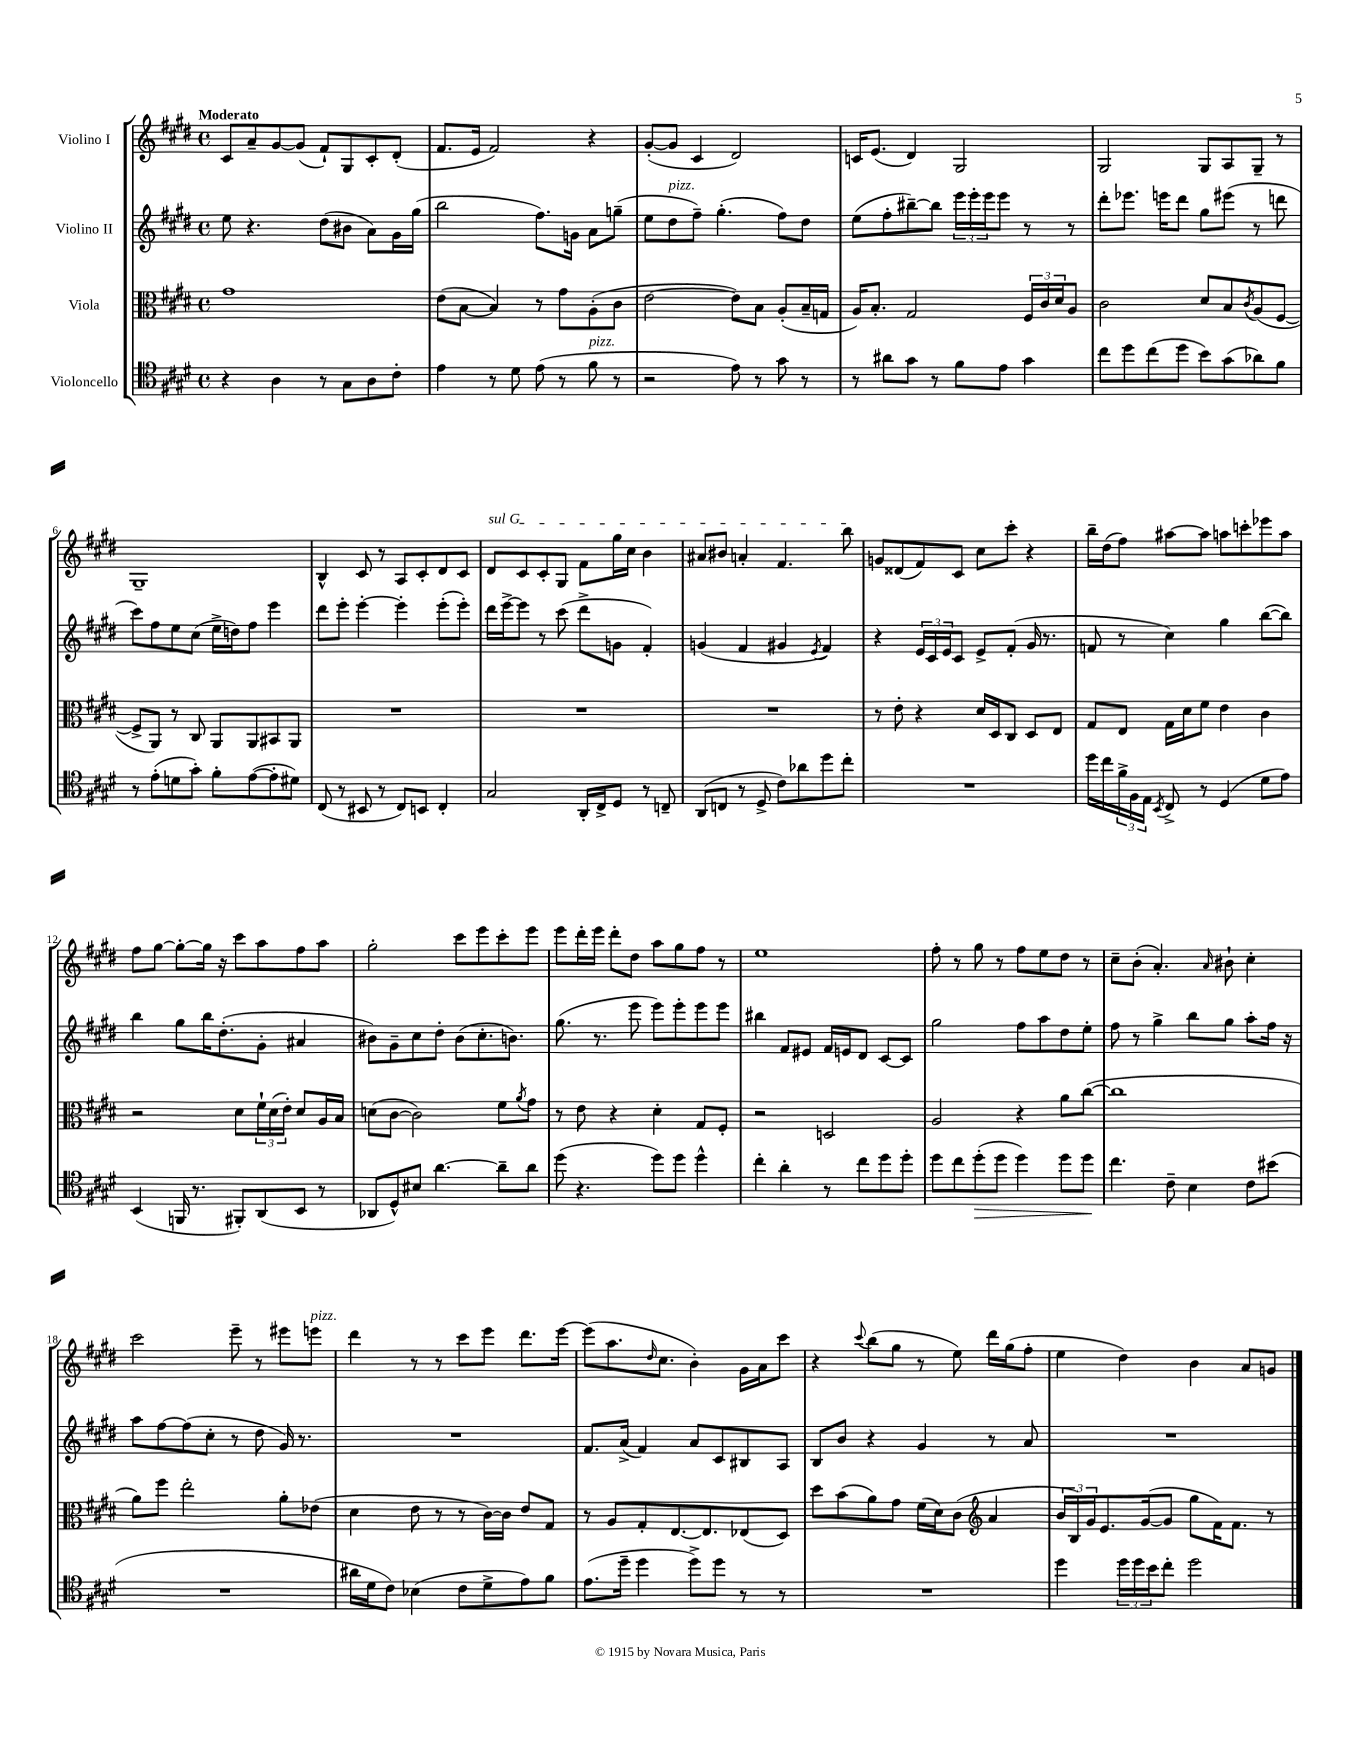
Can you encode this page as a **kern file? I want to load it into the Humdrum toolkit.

**kern	**dynam	**kern	**kern	**kern
*part4	*part4	*part3	*part2	*part1
*staff4	*staff4	*staff3	*staff2	*staff1
*I"Violoncello	*	*I"Viola	*I"Violino II	*I"Violino I
*clefC4	*	*clefC3	*clefG2	*clefG2
*k[f#c#g#d#]	*	*k[f#c#g#d#]	*k[f#c#g#d#]	*k[f#c#g#d#]
*M4/4	*	*M4/4	*M4/4	*M4/4
*met(c)	*	*met(c)	*met(c)	*met(c)
=1	=1	=1	=1	=1
!	!	!	!	!LO:TX:a:B:t=Moderato
4r	.	1g#	8ee\	8c#/L
.	.	.	4.r	8a~/
4A\	.	.	.	[8g#/
.	.	.	.	(8g#/J]
8r	.	.	(8dd#\L	8f#`/L)
8G#\L	.	.	8b#X\J	8G#/
8A\	.	.	8a\L)	8c#'/
8c#'\J	.	.	16g#\L	(8d#'/J
.	.	.	(16gg#\JJ	.
=2	=2	=2	=2	=2
4e\	.	(8e\L	2bb\	8.f#/L
.	.	[8B\J	.	.
.	.	.	.	16e/Jk
8r	.	4B/])	.	2f#/)
8d#\	.	.	.	.
(8e\	.	8r	8.ff#\L)	.
8r	.	8g#\L	.	.
.	.	.	16gn\Jk	.
!LO:TX:a:i:t=pizz.	!	!	!	!
8f#\	.	(8A'\	8a\L	4r
8r	.	8c#\J	(8ggn~\J	.
=3	=3	=3	=3	=3
2r	.	[2e\	8ee\L	([8g#'/L
!	!	!	!LO:TX:a:i:t=pizz.	!
.	.	.	8dd#\	8g#/J]
.	.	.	8ff#~\J)	4c#/
.	.	.	(4.gg#'\	.
8e\)	.	8e\L])	.	2d#/)
8r	.	8B\J	.	.
8g#\	.	(8A'/L	8ff#\L)	.
8r	.	16B~/L	8dd#\J	.
.	.	16Gn/JJ	.	.
=4	=4	=4	=4	=4
8r	.	16A/KL)	(8ee\L	16cn/KL
.	.	8.B'/J	.	(8.e/J
8a#X\L	.	.	8ff#'\	.
8g#\J	.	2G#/	[8bb#X~\)	4d#/)
8r	.	.	8bb#\J]	.
8f#\L	.	.	24eee\LL	2G#/
.	.	.	24eee'\	.
.	.	.	24eee\J	.
8e\J	.	.	8eee\J	.
4g#\	.	24F#/LL	8r	.
.	.	24c#/	.	.
.	.	24d#/J	.	.
.	.	8A/J	8r	.
=5	=5	=5	=5	=5
8cc#\L	.	2c#\	8ddd#'\L	2G#/
8dd#\	.	.	8.eee-X\J	.
(8cc#\	.	.	.	.
.	.	.	16eeen\KL	.
8dd#\J	.	.	8ddd#\J	.
8b\L)	.	8d#/L	8gg#\L	8G#/L
(8g#\	.	8B/	(8eee#X\J	8A/
.	.	8qc#/	.	.
8a-X\)	.	(8A/	8r	8G#~/J
8f#\J	.	[8F#/J	8dddn\	8r
!!LO:LB:g=z
=6	=6	=6	=6	=6
8r	.	8F#^/L]	8ccc#\L)	1G#~
(8e'\L	.	8AA/J)	8ff#\	.
8dn\	.	8r	8ee\	.
8g#'\J)	.	8C#/	(8cc#\J	.
8f#'\L	.	8AA/L	16ee^\LL	.
.	.	.	16ddn\J)	.
([8e\	.	8AA/	8ff#\J	.
8e'\]	.	8BB#X/	4eee\	.
8d#X\J)	.	8AA/J	.	.
=7	=7	=7	=7	=7
(8C#/	.	1r	8ddd#\L	4B^^/
8r	.	.	8eee'\J	.
8BB#X/	.	.	[4eee'\	8c#/
8r	.	.	.	8r
8C#/L)	.	.	4eee'\]	8A/L
8BBn/J	.	.	.	8c#'/
4C#'/	.	.	(8eee'\L	8d#/
.	.	.	8eee'\J)	8c#/J
=8	=8	=8	=8	=8
!	!	!	!	!LO:TX:a:i:t=sul G
2G#/	.	1r	16ddd#\LL	8d#/L
.	.	.	[16eee^\J	.
.	.	.	8eee\J]	8c#/
.	.	.	8r	8c#'/
.	.	.	(8ccc#\	8G#/J
16AA'/LL	.	.	8ddd#^\L	8f#\L
16C#^/J	.	.	.	.
8D#/J	.	.	8gn\J	16gg#\L
.	.	.	.	16cc#\JJ
8r	.	.	4f#'/)	4b\
8Cn~/	.	.	.	.
=9	=9	=9	=9	=9
(8AA/L	.	1r	(4gn/	8a#X/L
8Cn/J	.	.	.	8b#X/J
8r	.	.	4f#/	4an'/
8D#^/	.	.	.	.
8c#\L)	.	.	4g#X/	4.f#/
8a-X\	.	.	.	.
.	.	.	8qe/	.
8dd#\	.	.	4f#/)	.
8cc#'\J	.	.	.	8bb\
=10	=10	=10	=10	=10
1r	.	8r	4r	8gn/L
.	.	8e'\	.	(8d##X/
.	.	4r	24e/LL	8f#/)
.	.	.	24c#/	.
.	.	.	24e/J	.
.	.	.	8c#/J	8c#/J
.	.	16d#/LL	8e^/L	8cc#\L
.	.	16D#/J	.	.
.	.	8C#/J	(8f#'/J	8ccc#'\J
.	.	8D#/L	16g#/	4r
.	.	.	8.r	.
.	.	8E/J	.	.
=11	=11	=11	=11	=11
16dd#\LL	.	8G#/L	8fn/	16bb~\LL
16cc#\	.	.	.	(16dd#\J
24f#^\	.	8E/J	8r	8ff#\J)
24F#\	.	.	.	.
24E\JJ	.	.	.	.
8qBB/	.	.	.	.
8C#^/	.	16G#\LL	4cc#\)	[8aa#X\L
.	.	16d#\J	.	.
8r	.	8f#\J	.	8aa#\J]
(4D#/	.	4e\	4gg#\	8aan\L
.	.	.	.	8cccn'\
8d#\L	.	4c#\	([8bb\L	8eee-X\
8e\J)	.	.	8bb\J])	8aa\J
!!LO:LB:g=z
=12	=12	=12	=12	=12
(4BB/	.	2r	4bb\	8ff#\L
.	.	.	.	[8gg#\J
16FFn/	.	.	8gg#\L	8gg#'\L_
8.r	.	.	.	.
.	.	.	16bb\K	16gg#\Jk]
.	.	.	(8.dd#'\	16r
8FF#X'/L)	.	8d#\L	.	8ccc#\L
(8AA/	.	24f#`\L	8g#'\J	8aa\
.	.	(24d#\	.	.
.	.	24e'\JJ)	.	.
8BB/J	.	8d#/L	4a#X/	8ff#\
8r	.	16A/L	.	8aa\J
.	.	16B/JJ	.	.
=13	=13	=13	=13	=13
8AA-X/L	.	(8dn\L	8b#X\L)	2gg#'\
8D#^^/)	.	[8c#\J	8g#~\	.
8B#X/J	.	2c#\])	8cc#\	.
[4.a\	.	.	8dd#'\J	.
.	.	.	(8b#\L	8ccc#\L
.	.	.	8.cc#'\	8eee\
8a~\L]	.	8f#\L	.	8ccc#'\
.	.	.	8.bn\J)	.
.	.	8qa/	.	.
8a\J	.	8g#\J	.	8eee\J
=14	=14	=14	=14	=14
(8dd#\	.	8r	(8.gg#\	8eee\L
4.r	.	8e\	.	16ddd#'\L
.	.	.	8.r	16eee\JJ
.	.	4r	.	8ddd#'\L
.	.	.	8eee\	8dd#\J
8dd#\L)	.	4d#'\	8eee\L)	8aa\L
8dd#\J	.	.	8eee'\	8gg#\
4dd#^^\	.	8G#/L	8eee\	8ff#\J
.	.	8F#'/J	8eee\J	8r
=15	=15	=15	=15	=15
4cc#'\	.	2r	4bb#X\	1ee
4a'\	.	.	8f#/L	.
.	.	.	8e#X/J	.
8r	.	2Dn/	16f#/LL	.
.	.	.	16en/J	.
8cc#\L	.	.	8d#/J	.
8dd#\	.	.	[8c#/L	.
8dd#'\J	.	.	8c#/J]	.
=16	=16	=16	=16	=16
8dd#\L	.	2A/	2gg#\	8ff#'\
8cc#\	.	.	.	8r
!	!LO:HP:b	!	!	!
(8dd#'\	>	.	.	8gg#\
8dd#\J	.	.	.	8r
4dd#\)	.	4r	8ff#\L	8ff#\L
.	.	.	8aa\	8ee\
8dd#\L	.	8a\L	8dd#\	8dd#\J
8dd#\J	.	([8cc#\J	8ee'\J	8r
.	]	.	.	.
=17	=17	=17	=17	=17
4.cc#\	.	1cc#]	8ff#\	8cc#~\L
.	.	.	8r	(8b'\J
.	.	.	4gg#^\	4.a'/)
8c#~\	.	.	.	.
4B\	.	.	8bb\L	.
.	.	.	.	16qqa/
.	.	.	8gg#\J	8b#X`\
8c#\L	.	.	8aa'\L	4cc#'\
(8b#X\J	.	.	16ff#\Jk	.
.	.	.	16r	.
!!LO:LB:g=z
=18	=18	=18	=18	=18
1r	.	8a\L)	8aa\L	2ccc#\
.	.	8ff#\J	[8ff#\	.
.	.	2ee'\	(8ff#\]	.
.	.	.	8cc#'\J	.
.	.	.	8r	8eee~\
.	.	.	8dd#\	8r
.	.	8a'\L	16g#/)	8eee#X\L
.	.	.	8.r	.
!	!	!	!	!LO:TX:a:i:t=pizz.
.	.	(8e-X\J	.	8eeen\J
=19	=19	=19	=19	=19
16a#X\LL	.	4d#\	1r	4ddd#\
16d#\J	.	.	.	.
8c#\J)	.	.	.	.
(4B-X\	.	8e\	.	8r
.	.	8r	.	8r
8c#\L	.	8r	.	8ccc#\L
8d#^\	.	[16c#\LL)	.	8eee\J
.	.	16c#\JJ]	.	.
8e\)	.	8e/L	.	8.ddd#\L
8f#\J	.	8G#/J	.	.
.	.	.	.	[16eee\Jk
=20	=20	=20	=20	=20
(8.e\L	.	8r	8.f#/L	(8eee\L]
.	.	8A/L	.	8.aa\
16dd#~\Jk	.	.	(16a^/Jk	.
4dd#\	.	8G#'/	4f#/)	.
.	.	.	.	16qqdd#/
.	.	.	.	8.cc#\J
.	.	[8.E/	.	.
8dd#^\L)	.	.	8a/L	4b'\)
.	.	8.E/]	.	.
8dd#\J	.	.	8c#/	.
8r	.	(8E-X/	8B#X/	16g#\LL
.	.	.	.	16a\J
8r	.	8D#/J)	8A/J	8ccc#\J
=21	=21	=21	=21	=21
1r	.	8dd#\L	8B/L	4r
.	.	(8b\	8b/J	.
.	.	.	.	8qqccc#/
.	.	8a\)	4r	(8bb\L
.	.	8g#\J	.	8gg#\J
.	.	(16f#\LL	4g#/	8r
.	.	16d#\J)	.	.
.	.	(8c#\J	.	8ee\)
*	*	*clefG2	*	*
.	.	4a/	8r	16ddd#\LL
.	.	.	.	(16gg#\J
.	.	.	8a/	8ff#'\J
=22	=22	=22	=22	=22
4dd#\	.	24b/LL	1r	4ee\
.	.	24B/)	.	.
.	.	24g#/J	.	.
.	.	8.e/	.	.
24dd#\LL	.	.	.	4dd#\)
24dd#\	.	.	.	.
.	.	([16g#/k	.	.
24b\J	.	.	.	.
8cc#'\J	.	8g#/J]	.	.
2dd#\	.	8gg#\L	.	4b\
.	.	16f#\K)	.	.
.	.	8.f#\J	.	.
.	.	.	.	8a/L
.	.	8r	.	8gn/J
==	==	==	==	==
*-	*-	*-	*-	*-
